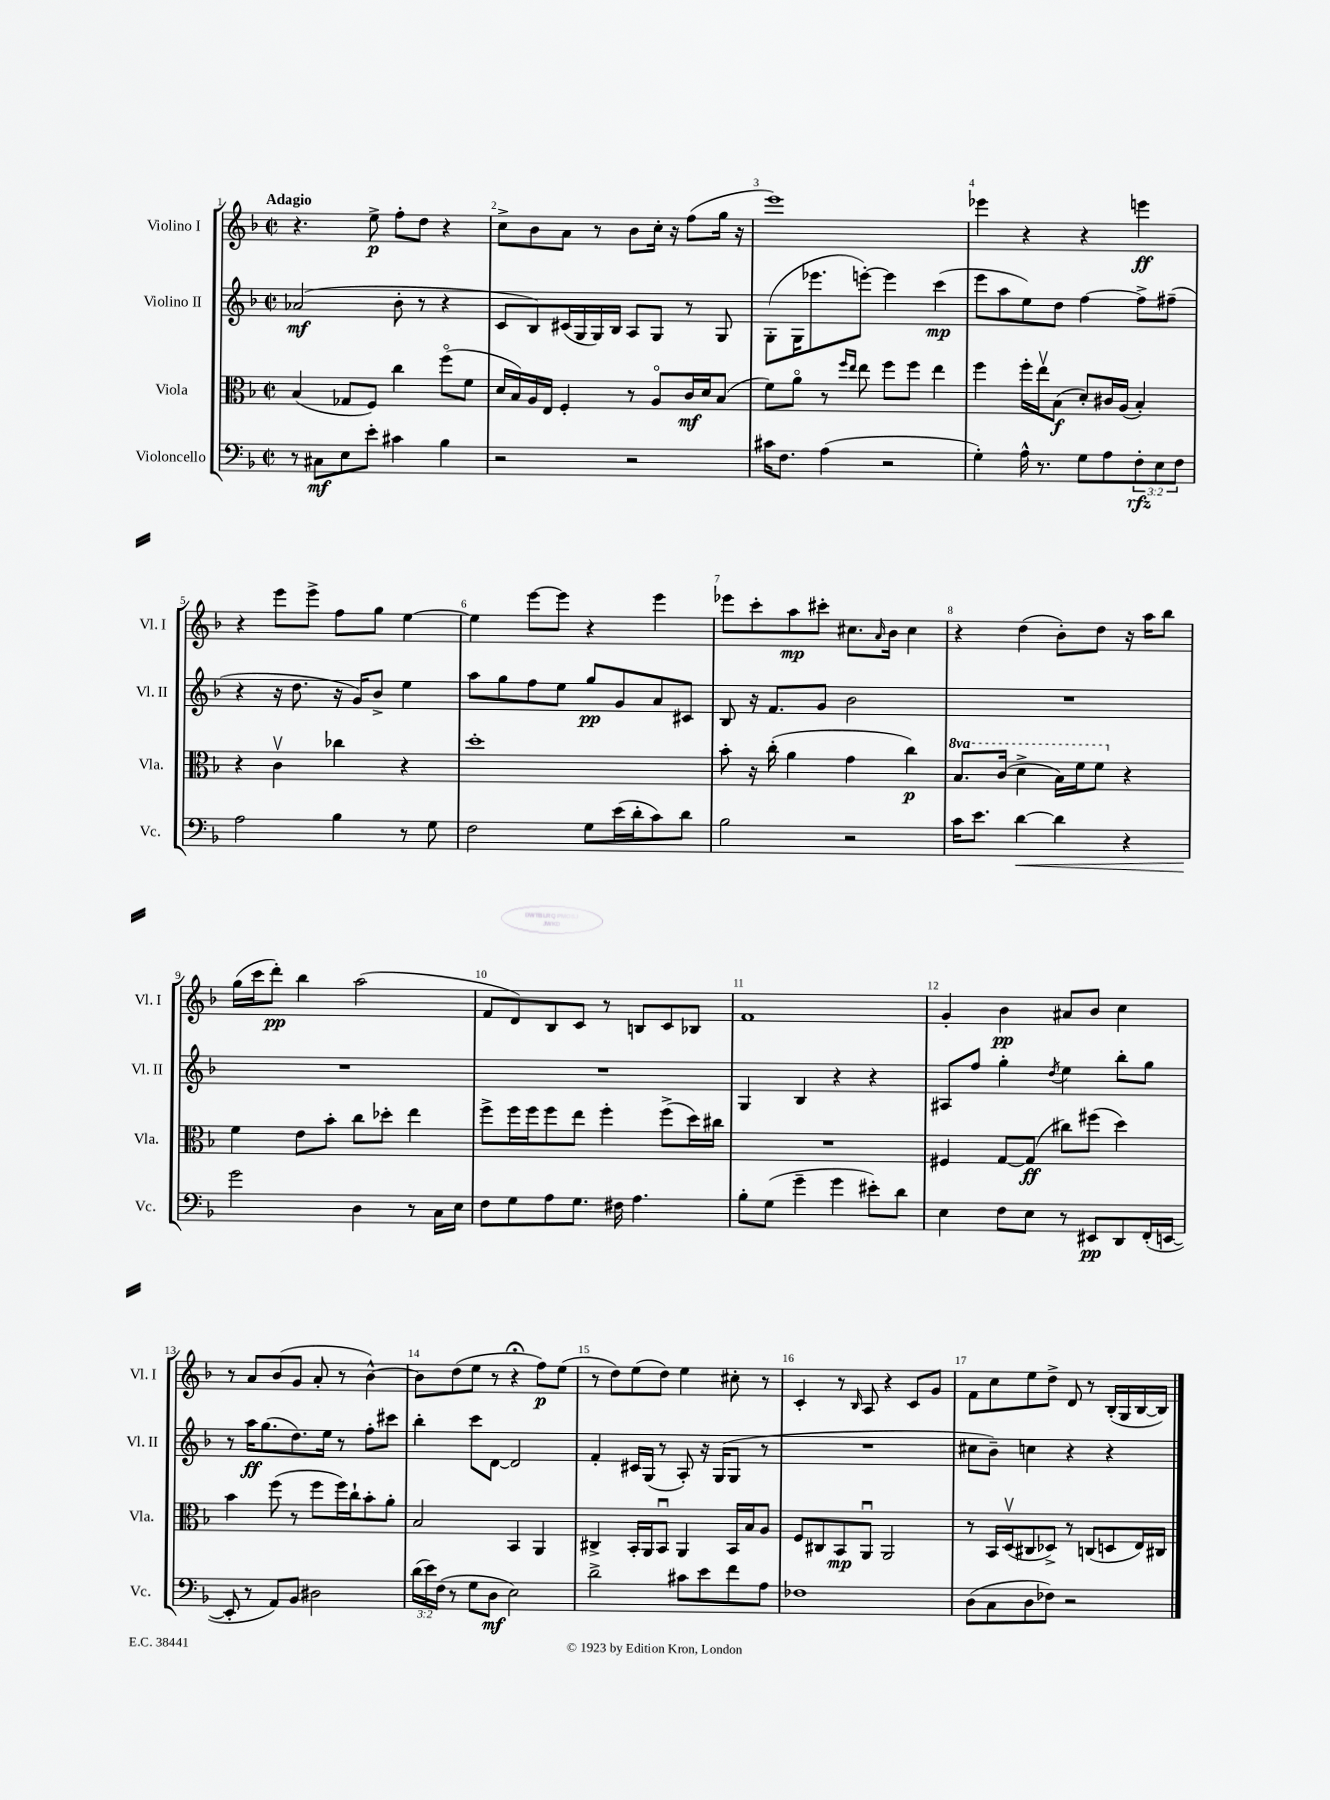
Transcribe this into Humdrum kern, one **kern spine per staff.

**kern	**dynam	**kern	**dynam	**kern	**dynam	**kern	**dynam
*part4	*part4	*part3	*part3	*part2	*part2	*part1	*part1
*staff4	*staff4	*staff3	*staff3	*staff2	*staff2	*staff1	*staff1
*I"Violoncello	*	*I"Viola	*	*I"Violino II	*	*I"Violino I	*
*I'Vc.	*	*I'Vla.	*	*I'Vl. II	*	*I'Vl. I	*
*clefF4	*	*clefC3	*	*clefG2	*	*clefG2	*
*k[b-]	*	*k[b-]	*	*k[b-]	*	*k[b-]	*
*M2/2	*	*M2/2	*	*M2/2	*	*M2/2	*
*met(c|)	*	*met(c|)	*	*met(c|)	*	*met(c|)	*
=1	=1	=1	=1	=1	=1	=1	=1
!	!	!	!	!	!	!LO:TX:a:B:t=Adagio	!
8r	.	(4B-/	.	(2a-X/	mf	4.r	.
8C#X\L	mf	.	.	.	.	.	.
8E\	.	8G-X/L	.	.	.	.	.
8e'\J	.	8F/J)	.	.	.	8ee^\	p
4c#X\	.	4cc\	.	8b-'\	.	8ff'\L	.
.	.	.	.	8r	.	8dd\J	.
4B-\	.	(8ff\L	.	4r	.	4r	.
.	.	8f\J	.	.	.	.	.
=2	=2	=2	=2	=2	=2	=2	=2
2r	.	16d/LL	.	8c/L	.	8cc^\L	.
.	.	16B-/)	.	.	.	.	.
.	.	16A/	.	8B-/)	.	8b-\	.
.	.	16E/JJ	.	.	.	.	.
.	.	4F'/	.	(16c#X/L	.	8a\J	.
.	.	.	.	16G/	.	.	.
.	.	.	.	16G/)	.	8r	.
.	.	.	.	16B-/JJ	.	.	.
2r	.	8r	.	8A/L	.	8b-\L	.
.	.	8A/L	.	8G/J	.	16cc'\Jk	.
.	.	.	.	.	.	16r	.
.	.	16c/L	mf	8r	.	(8ff\L	.
.	.	16d/J	.	.	.	.	.
.	.	(8B-/J	.	8G/	.	16gg\Jk	.
.	.	.	.	.	.	16r	.
=3	=3	=3	=3	=3	=3	=3	=3
16c#X\KL	.	8f\L)	.	(8G'\L	.	1eee)	.
8.F\J	.	.	.	.	.	.	.
.	.	8a\J	.	16G\K	.	.	.
.	.	.	.	8.eee-X\	.	.	.
(4A\	.	8r	.	.	.	.	.
.	.	16qqff/LL	.	.	.	.	.
.	.	16qqee/JJ	.	.	.	.	.
.	.	8ee\	.	[8eeen'\J)	.	.	.
2r	.	8ff\L	.	4eee\]	.	.	.
.	.	8ff\J	.	.	.	.	.
.	.	4ee\	.	(4ccc\	mp	.	.
=4	=4	=4	=4	=4	=4	=4	=4
4G'\)	.	4ff\	.	8eee\L	.	4eee-X\	.
.	.	.	.	8aa\	.	.	.
16A^^\	.	16ff'\LL	.	8ee\)	.	4r	.
8.r	.	16eev\J	.	.	.	.	.
.	.	(8B-\J	f	8dd\J	.	.	.
8G\L	.	8d'/L)	.	[4ff\	.	4r	.
8A\	.	16c#X/L	.	.	.	.	.
.	.	(16A/JJ	.	.	.	.	.
12F'\	rfz	4B-'/)	.	8ff^\L]	.	4eeen\	ff
12E\	.	.	.	.	.	.	.
.	.	.	.	(8ff#X~\J	.	.	.
12F\J	.	.	.	.	.	.	.
!!LO:LB:g=z
=5	=5	=5	=5	=5	=5	=5	=5
2A\	.	4r	.	4r	.	4r	.
.	.	4cv\	.	16r	.	8eee\L	.
.	.	.	.	8.dd\	.	.	.
.	.	.	.	.	.	8eee^\J	.
4B-\	.	4cc-X\	.	16r	.	8ff\L	.
.	.	.	.	16g/KL)	.	.	.
.	.	.	.	8b-^/J	.	8gg\J	.
8r	.	4r	.	4ee\	.	[4ee\	.
8G\	.	.	.	.	.	.	.
=6	=6	=6	=6	=6	=6	=6	=6
2F\	.	1dd'	.	8aa\L	.	4ee\]	.
.	.	.	.	8gg\	.	.	.
.	.	.	.	8ff\	.	[8eee\L	.
.	.	.	.	8ee\J	.	8eee\J]	.
8G\L	.	.	.	8gg/L	pp	4r	.
(16e\L	.	.	.	8g/	.	.	.
16d'\J	.	.	.	.	.	.	.
8c\)	.	.	.	8a/	.	4eee\	.
8d\J	.	.	.	8c#X/J	.	.	.
=7	=7	=7	=7	=7	=7	=7	=7
2B-\	.	8b-'\	.	8B-/	.	8eee-X\L	.
.	.	16r	.	16r	.	8ccc'\	.
.	.	(16cc'\	.	8.f/L	.	.	.
.	.	4a\	.	.	.	8aa\	mp
.	.	.	.	8g/J	.	8ccc#X'\J	.
2r	.	4g\	.	2b-\	.	8.cc#X\L	.
.	.	.	.	.	.	16qqa/	.
.	.	.	.	.	.	16b-\Jk	.
.	.	4cc\)	p	.	.	4cc#\	.
=8	=8	=8	=8	=8	=8	=8	=8
*	*	*8va	*	*	*	*	*
16c\KL	.	8.b-/L	.	1r	.	4r	.
8.e\J	.	.	.	.	.	.	.
.	.	(16cc/Jk	.	.	.	.	.
!	!LO:HP:b	!	!	!	!	!	!
[4d\	<	4dd^\	.	.	.	(4dd\	.
4d\]	.	16b-\LL)	.	.	.	8b-'\L)	.
.	.	16ff\J	.	.	.	.	.
.	.	8ff\J	.	.	.	8dd\J	.
*	*	*X8va	*	*	*	*	*
4r	.	4r	.	.	.	16r	.
.	.	.	.	.	.	16aa\KL	.
.	.	.	.	.	.	8bb-\J	.
!!LO:LB:g=z
=9	=9	=9	=9	=9	=9	=9	=9
2g\	.	4f\	.	1r	.	(16gg\LL	.
.	.	.	.	.	.	16ccc\J	.
.	.	.	.	.	.	8ddd'\J)	pp
.	.	8e\L	.	.	.	4bb-\	.
.	.	8b-'\J	.	.	.	.	.
4D\	[	8cc\L	.	.	.	(2aa\	.
.	.	8dd-X'\J	.	.	.	.	.
8r	.	4ee\	.	.	.	.	.
16C\LL	.	.	.	.	.	.	.
16E\JJ	.	.	.	.	.	.	.
=10	=10	=10	=10	=10	=10	=10	=10
8F\L	.	8ff^\L	.	1r	.	8f/L	.
8G\	.	16ff\L	.	.	.	8d/)	.
.	.	16ff\J	.	.	.	.	.
8A\	.	8ff\	.	.	.	8B-/	.
8.G\J	.	8ee\J	.	.	.	8c/J	.
.	.	4ff'\	.	.	.	8r	.
16F#X\	.	.	.	.	.	.	.
4.A\	.	.	.	.	.	8Bn/L	.
.	.	(8ff^\L	.	.	.	8c/	.
.	.	16dd\L)	.	.	.	8B-X/J	.
.	.	16cc#X\JJ	.	.	.	.	.
=11	=11	=11	=11	=11	=11	=11	=11
8B-'\L	.	1r	.	4G/	.	1f	.
(8G\J	.	.	.	.	.	.	.
4g~\	.	.	.	4B-/	.	.	.
4g\	.	.	.	4r	.	.	.
8e#X'\L)	.	.	.	4r	.	.	.
8d\J	.	.	.	.	.	.	.
=12	=12	=12	=12	=12	=12	=12	=12
4E\	.	4F#X/	.	8A#X/L	.	4g'/	.
.	.	.	.	8ff/J	.	.	.
8F\L	.	[8G/L	.	4gg'\	.	4b-\	pp
8E\J	.	(8G/J]	ff	.	.	.	.
.	.	.	.	8qdd/	.	.	.
8r	.	8cc#X\L)	.	4ee\	.	8a#X/L	.
8EE#X/L	pp	(8ff#X\J	.	.	.	8b-/J	.
8DD/	.	4dd\)	.	8bb-'\L	.	4cc\	.
(16FF'/L	.	.	.	8gg\J	.	.	.
[16EEn/JJ	.	.	.	.	.	.	.
!!LO:LB:g=z
=13	=13	=13	=13	=13	=13	=13	=13
8EE'/]	.	4b-\	.	8r	.	8r	.
8r	.	.	.	16aa\KL	ff	8a/L	.
.	.	.	.	(8.gg\	.	.	.
8AA/L)	.	(8ff\	.	.	.	(8b-/	.
8BB-/J	.	8r	.	8.dd\)	.	8g/J	.
2D#X\	.	8ff\L	.	.	.	8a'/	.
.	.	.	.	16ee\Jk	.	.	.
.	.	16ff\L)	.	8r	.	8r	.
.	.	16cc`\J	.	.	.	.	.
.	.	8b-'\	.	8ff'\L	.	[4b-^^\)	.
.	.	8a'\J	.	8ccc#X\J	.	.	.
=14	=14	=14	=14	=14	=14	=14	=14
(24d\LL	.	2B-/	.	4bb-'\	.	8b-\L]	.
24e\)	.	.	.	.	.	.	.
(24F\JJ	.	.	.	.	.	.	.
8r	.	.	.	.	.	(8dd\	.
8G\L	.	.	.	8ccc\L	.	8ee\J	.
8D\J	mf	.	.	[8d\J	.	8r	.
2E\)	.	4BB-/	.	2d/]	.	4r;<	.
.	.	4AA/	.	.	.	8ff\L)	p
.	.	.	.	.	.	(8ee\J	.
=15	=15	=15	=15	=15	=15	=15	=15
2d^\	.	4C#X^/	.	4f'/	.	8r	.
.	.	.	.	.	.	8dd\L)	.
.	.	16BB-'/LL	.	16c#X/LL	.	(8ee\	.
.	.	16AA/J	.	(16G/JJ	.	.	.
.	.	8BB-u/J	.	8r	.	8dd\J)	.
8c#X\L	.	4AA/	.	8A'/)	.	4ee\	.
8e\	.	.	.	16r	.	.	.
.	.	.	.	(16G/KL	.	.	.
8f\	.	16BB-/LL	.	8G/J	.	8cc#X'\	.
.	.	16B-/J	.	.	.	.	.
8A\J	.	8A/J	.	8r	.	8r	.
=16	=16	=16	=16	=16	=16	=16	=16
1F-X	.	8F/L	.	1r	.	4c'/	.
.	.	8C#X/	.	.	.	.	.
.	.	8BB-/	mp	.	.	8r	.
.	.	.	.	.	.	16qqB-/	.
.	.	8AAu/J	.	.	.	8A/	.
.	.	2AA/	.	.	.	4r	.
.	.	.	.	.	.	8c/L	.
.	.	.	.	.	.	8g/J	.
=17	=17	=17	=17	=17	=17	=17	=17
(8D\L	.	8r	.	8cc#X\L	.	8f\L	.
8C\	.	16BB-/LL	.	8b-~\J)	.	8cc\	.
.	.	(16Dv/J	.	.	.	.	.
8D\	.	8C#X/	.	4ccn\	.	8ee\	.
8F-X\J)	.	8D-X^/J)	.	.	.	8dd^\J	.
2r	.	8r	.	4r	.	8d/	.
.	.	(8Cn/L	.	.	.	8r	.
.	.	8Dn/	.	4r	.	(16B-'/LL	.
.	.	.	.	.	.	16G/	.
.	.	16E/L)	.	.	.	[16B-/	.
.	.	16C#X/JJ	.	.	.	16B-/JJ])	.
==	==	==	==	==	==	==	==
*-	*-	*-	*-	*-	*-	*-	*-
